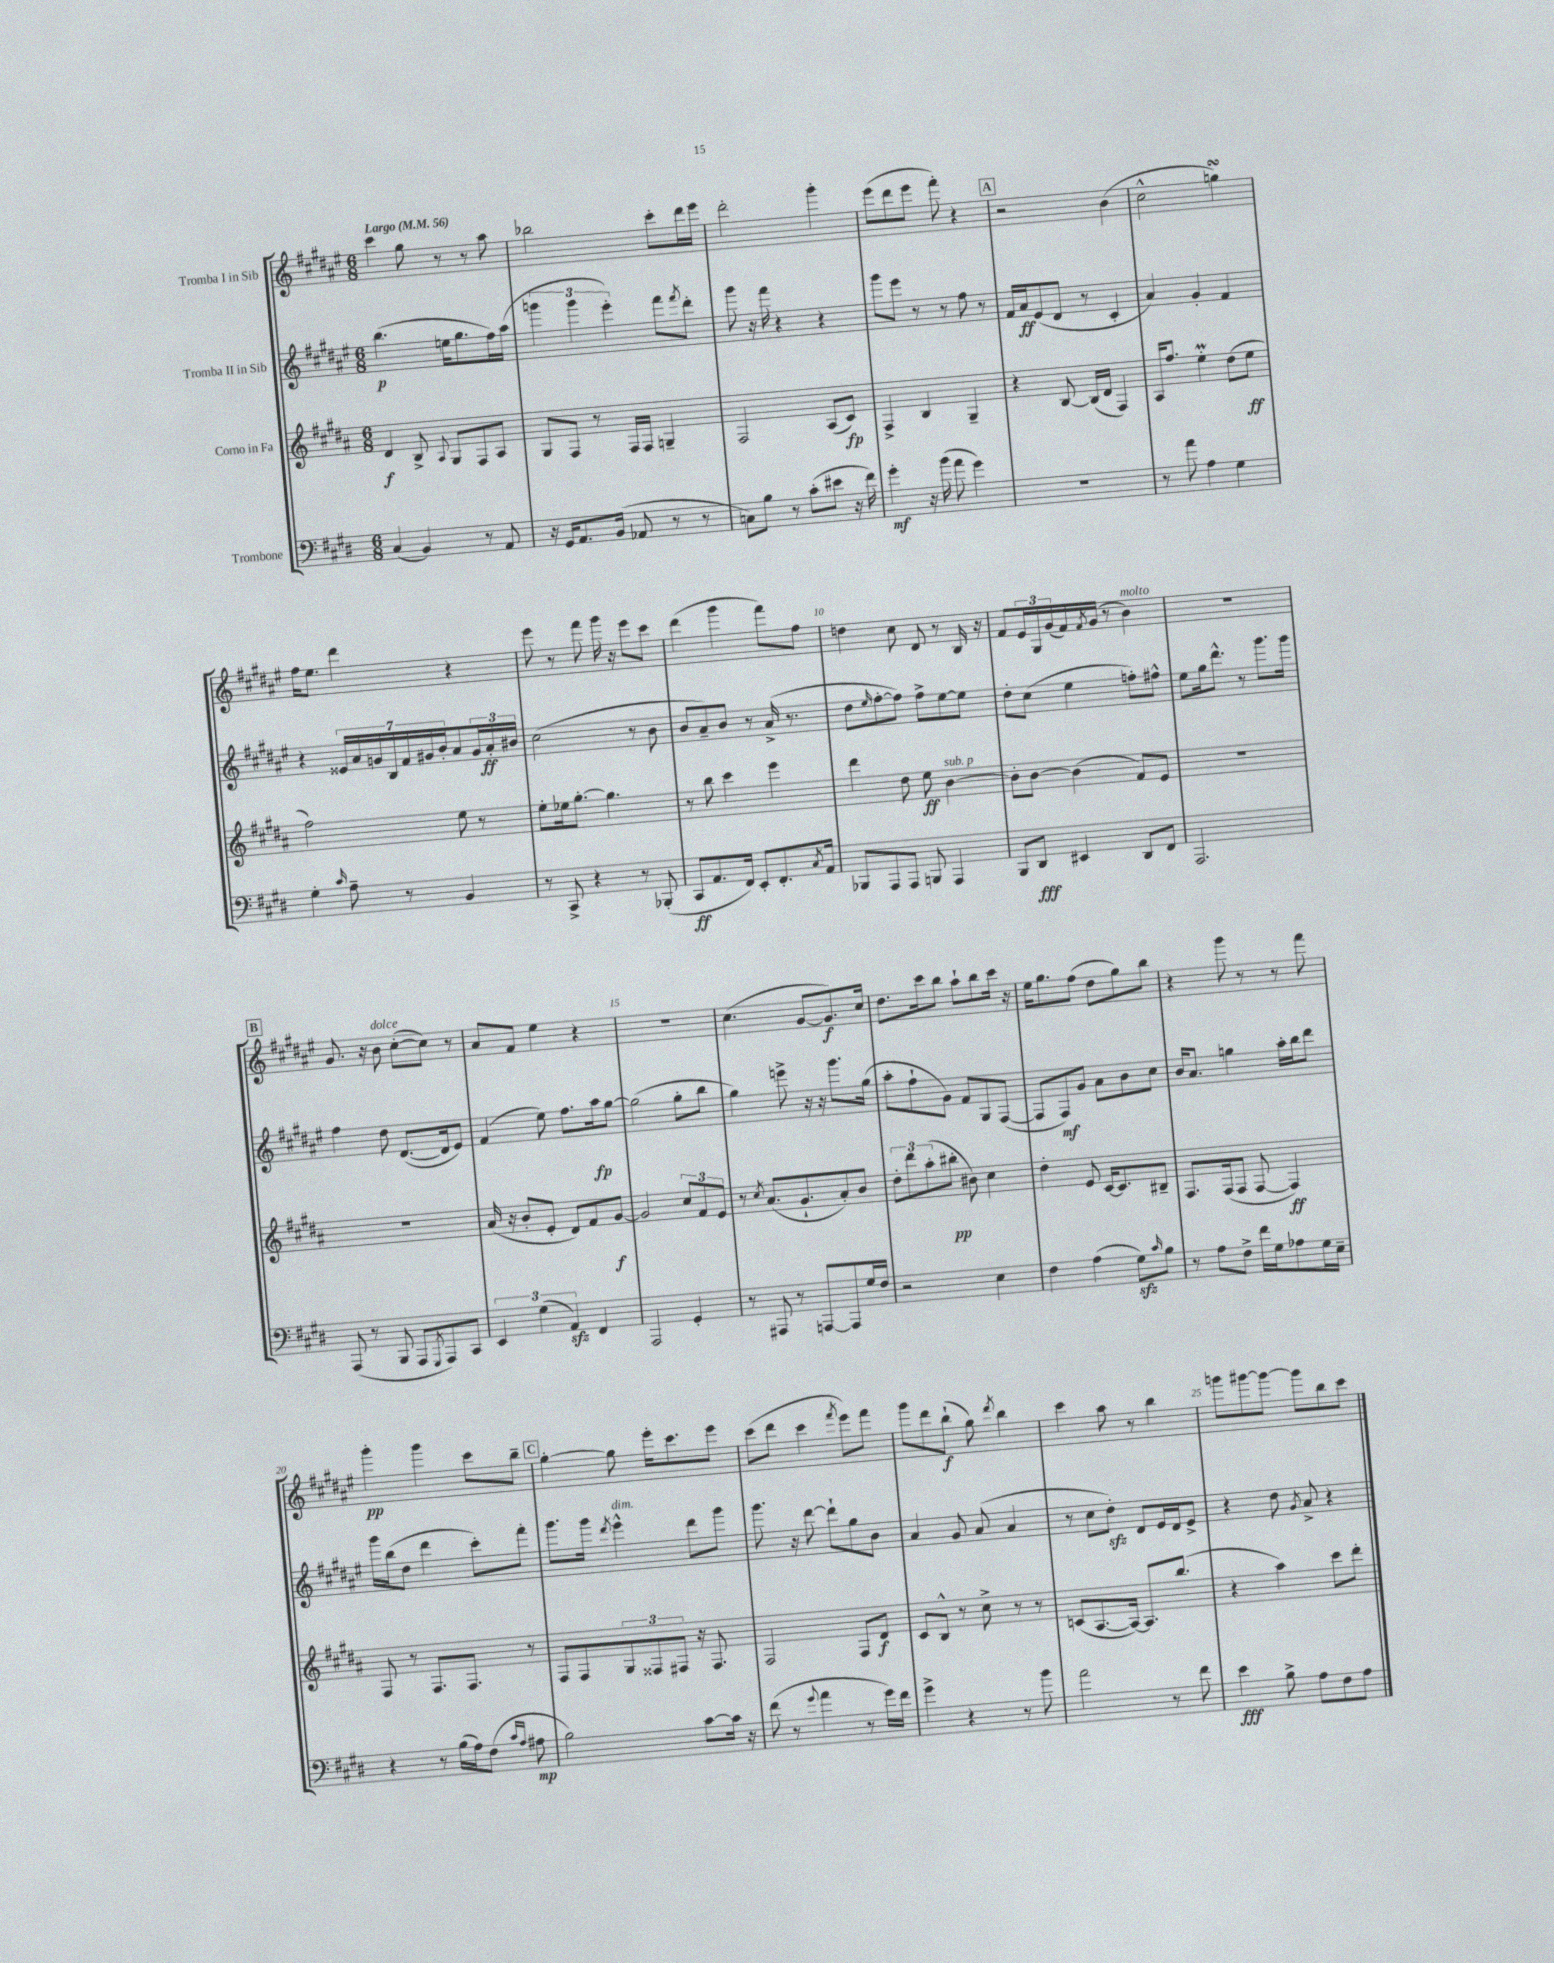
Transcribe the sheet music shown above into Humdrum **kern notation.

**kern	**dynam	**kern	**dynam	**kern	**dynam	**kern	**dynam
*part4	*part4	*part3	*part3	*part2	*part2	*part1	*part1
*staff4	*staff4	*staff3	*staff3	*staff2	*staff2	*staff1	*staff1
*I"Trombone	*	*I"Corno in Fa	*	*I"Tromba II in Sib	*	*I"Tromba I in Sib	*
*clefF4	*	*clefG2	*	*clefG2	*	*clefG2	*
*k[f#c#g#d#]	*	*k[f#c#g#d#a#]	*	*k[f#c#g#d#a#e#]	*	*k[f#c#g#d#a#e#]	*
*M6/8	*	*M6/8	*	*M6/8	*	*M6/8	*
*MM56	*	*MM56	*	*MM56	*	*MM56	*
=1	=1	=1	=1	=1	=1	=1	=1
!	!	!	!	!	!	!LO:TX:a:B:t=Largo	!
(4C#/	.	4d#/	f	(4.bb\	p	4ccc#\	.
4BB/)	.	8B^/	.	.	.	8gg#\	.
.	.	8qqA#/	.	.	.	.	.
.	.	8G#/L	.	16een\KL	.	8r	.
.	.	.	.	8.gg#\	.	.	.
8r	.	8F#/	.	.	.	8r	.
8AA/	.	8A#/J	.	16ff#\L)	.	8aa#\	.
.	.	.	.	(16aa#\JJ	.	.	.
=2	=2	=2	=2	=2	=2	=2	=2
16r	.	8G#/L	.	6gggn\	.	2bb-X\	.
16GG#/KL	.	.	.	.	.	.	.
8.AA/	.	8F#/J	.	.	.	.	.
.	.	.	.	6ggg\	.	.	.
.	.	8r	.	.	.	.	.
(16BB/Jk	.	.	.	.	.	.	.
.	.	.	.	6eee#'\)	.	.	.
8AA-X/	.	16F#/LL	.	.	.	.	.
.	.	16F#/JJ	.	.	.	.	.
8r	.	4Gn~/	.	8fff#\L	.	8ccc#'\L	.
.	.	.	.	8qfff#/	.	.	.
8r	.	.	.	8ddd#'\J	.	16ddd#\L	.
.	.	.	.	.	.	16eee#\JJ	.
=3	=3	=3	=3	=3	=3	=3	=3
8Cn\L)	.	2F#/	.	8ggg#\	.	2ddd#'\	.
8B\J	.	.	.	16r	.	.	.
.	.	.	.	16fff#\	.	.	.
8r	.	.	.	4r	.	.	.
(8c#'\L	.	.	.	.	.	.	.
8e#X\J	.	(8A#/L	.	4r	.	4ggg#'\	.
16r	.	8c#/J)	fp	.	.	.	.
16f#\)	.	.	.	.	.	.	.
=4	=4	=4	=4	=4	=4	=4	=4
4g#'\	mf	4F#^/	.	8ggg#\L	.	(8eee#\L	.
.	.	.	.	8eee#\J	.	8ddd#\	.
16r	.	4B/	.	8r	.	8eee#\J	.
(16b\	.	.	.	.	.	.	.
8a\	.	.	.	8r	.	8fff#'\)	.
4g#\)	.	4G#~/	.	8ff#\	.	4r	.
.	.	.	.	8r	.	.	.
!!LO:REH:place=s1:t=A
=5	=5	=5	=5	=5	=5	=5	=5
2.r	.	4r	.	16f#/LL	.	2r	.
.	.	.	.	16a#/J	ff	.	.
.	.	.	.	(8e#/	.	.	.
.	.	[8B/	.	8d#/J	.	.	.
.	.	(16B/LL]	.	8r	.	.	.
.	.	16d#/JJ	.	.	.	.	.
.	.	4F#/)	.	4c#'/	.	(4b\	.
=6	=6	=6	=6	=6	=6	=6	=6
8r	.	16A#/KL	.	4a#/)	.	2cc#^^\	.
.	.	8.ff#/J	.	.	.	.	.
8a\	.	.	.	.	.	.	.
4A\	.	4eeM'\	.	4g#'/	.	.	.
4G#\	.	(8dd#\L	.	4f#/	.	4ggnsSSs\)	.
.	.	8ee\J	ff	.	.	.	.
!!LO:LB:g=z
=7	=7	=7	=7	=7	=7	=7	=7
4G#'\	.	2ff#\)	.	4r	.	16ff#\KL	.
.	.	.	.	.	.	8.ee#\J	.
16qqc#/	.	.	.	.	.	.	.
8A~\	.	.	.	28e##X/LL	.	4ddd#\	.
.	.	.	.	28a#/	.	.	.
.	.	.	.	28gn/	.	.	.
.	.	.	.	28B/	.	.	.
8r	.	.	.	.	.	.	.
.	.	.	.	28f#/	.	.	.
.	.	.	.	28g#X/	.	.	.
.	.	.	.	28b'/J	.	.	.
4BB/	.	8ee\	.	8a#/	.	4r	.
.	.	8r	.	24g#/L	.	.	.
.	.	.	.	24a#'/	ff	.	.
.	.	.	.	24b#X/JJ	.	.	.
=8	=8	=8	=8	=8	=8	=8	=8
8r	.	8ee'\L	.	(2cc#\	.	8eee#\	.
8CC#^/	.	16ee-X\k	.	.	.	8r	.
.	.	[8.gg#'\J	.	.	.	.	.
4r	.	.	.	.	.	8fff#\	.
.	.	4.gg#\]	.	.	.	16ggg#\	.
.	.	.	.	.	.	16r	.
8r	.	.	.	8r	.	8eee#\L	.
(8BBB-X'/	.	.	.	8b\	.	8ccc#\J	.
=9	=9	=9	=9	=9	=9	=9	=9
8CC#/L	ff	8r	.	8b/L	.	(4ddd#\	.
8.AA/	.	8bb\	.	8a#~/)	.	.	.
.	.	4ccc#\	.	8b/J	.	4ggg#\	.
16FF#/Jk)	.	.	.	.	.	.	.
8EE'/L	.	.	.	8r	.	.	.
8.FF#'/	.	4eee\	.	(16a#^/	.	8fff#\L)	.
.	.	.	.	8.r	.	.	.
.	.	.	.	.	.	8ff#\J	.
8qC#/	.	.	.	.	.	.	.
16AA/Jk	.	.	.	.	.	.	.
=10	=10	=10	=10	=10	=10	=10	=10
8BBB-X/L	.	4ddd#\	.	8dd#\L	.	4ddn\	.
.	.	.	.	16qqee#/	.	.	.
8AAA/	.	.	.	[8ff#'\	.	.	.
8AAA/J	.	8dd#\	.	8ff#\J])	.	8cc#\	.
8BBBn/	.	8ee\	ff	8ff#^\L	.	8d#/	.
!	!	!LO:TX:a:i:t=sub. p	!	!	!	!	!
4AAA/	.	[4b\	.	[8ee#\	.	8r	.
.	.	.	.	8ee#\J]	.	16B/	.
.	.	.	.	.	.	16r	.
=11	=11	=11	=11	=11	=11	=11	=11
8BBB/L	.	8b'\L]	.	8dd#'\L	.	8f#/L	.
8DD#/J	fff	[8b\J	.	(8cc#\J	.	24e#/L	.
.	.	.	.	.	.	24G#/	.
.	.	.	.	.	.	(24g#/	.
4EE#X/	.	(4b\]	.	4ee#\	.	16f#/)	.
.	.	.	.	.	.	8qf#/	.
.	.	.	.	.	.	(16g#/JJ	.
.	.	.	.	.	.	8r	.
!	!	!	!	!	!	!LO:TX:a:i:t=molto	!
8DD#/L	.	8f#/L)	.	8ffn'\L)	.	4b\)	.
8FF#/J	.	8e/J	.	8ff#X^^\J	.	.	.
=12	=12	=12	=12	=12	=12	=12	=12
2.AAA/	.	2.r	.	8ee#\L	.	2.r	.
.	.	.	.	16gg#\k	.	.	.
.	.	.	.	8.ddd#^^\J	.	.	.
.	.	.	.	8r	.	.	.
.	.	.	.	8.ggg#\L	.	.	.
.	.	.	.	16ggg#\Jk	.	.	.
!!LO:LB:g=z
!!LO:REH:place=s1:t=B
=13	=13	=13	=13	=13	=13	=13	=13
(8AAA/	.	2.r	.	4ff#\	.	8.g#/	.
8r	.	.	.	.	.	.	.
.	.	.	.	.	.	16r	.
!	!	!	!	!	!	!LO:TX:a:i:t=dolce	!
8BBB/	.	.	.	8dd#\	.	8b\	.
8AAA/L	.	.	.	([8.d#/L	.	([8cc#'\L	.
8qGGG#/	.	.	.	.	.	.	.
8AAA/)	.	.	.	.	.	8cc#\J])	.
.	.	.	.	16d#/k]	.	.	.
8CC#/J	.	.	.	8e#/J)	.	8r	.
=14	=14	=14	=14	=14	=14	=14	=14
6EE/	.	(16a#/	.	(4f#/	.	8a#/L	.
.	.	16r	.	.	.	.	.
.	.	8b'/L	.	.	.	8f#/J	.
(6G#\	.	.	.	.	.	.	.
.	.	8e'/J	.	8ee#\)	.	4ee#\	.
6AAzz/)	.	.	.	.	.	.	.
.	.	8d#/L)	.	8.ff#\L	.	.	.
4FF#/	.	8f#/	.	.	.	4r	.
.	.	.	.	16aa#\k	fp	.	.
.	.	[8g#/J	f	[8gg#\J	.	.	.
=15	=15	=15	=15	=15	=15	=15	=15
2AAA/	.	2g#/]	.	(2gg#\]	.	2.r	.
4GG#'/	.	12cc#/L	.	8gg#'\L	.	.	.
.	.	12f#/	.	.	.	.	.
.	.	.	.	8bb\J	.	.	.
.	.	12e/J	.	.	.	.	.
=16	=16	=16	=16	=16	=16	=16	=16
8r	.	8r	.	4gg#\)	.	(4.cc#\	.
.	.	8qcc#/	.	.	.	.	.
8AAA#X/	.	(8.a#/L	.	.	.	.	.
8r	.	.	.	8eeen^\	.	.	.
.	.	8.g#`/	.	.	.	.	.
[8AAAn/L	.	.	.	16r	.	[8g#/L	.
.	.	.	.	16r	.	.	.
8AAA/]	.	8a#'/)	.	8.ggg#\L	.	8.g#/])	f
16G#/L	.	8b/J	.	.	.	.	.
16F#/JJ	.	.	.	(16gg#\Jk	.	16cc#/Jk	.
=17	=17	=17	=17	=17	=17	=17	=17
2r	.	12dd#'\L	.	8aa#'\L	.	8.dd#\L	.
.	.	12ddd#\	.	.	.	.	.
.	.	.	.	8ff#`\	.	.	.
.	.	(12aa#'\	.	.	.	.	.
.	.	.	.	.	.	16ccc#\k	.
.	.	8bb#X'\J	pp	8g#\J)	.	8bb\J	.
.	.	8b#X\)	.	8f#/L	.	8aa#`\L	.
4E\	.	4cc#\	.	8G#/	.	8bb\	.
.	.	.	.	([8F#/J	.	16ccc#\Jk	.
.	.	.	.	.	.	16r	.
=18	=18	=18	=18	=18	=18	=18	=18
4F#\	.	4dd#'\	.	8F#/L]	.	16ee#\KL	.
.	.	.	.	.	.	8.gg#\	.
.	.	.	.	8F#/)	mf	.	.
(4A\	.	8e/	.	8g#/J	.	(8ff#\J	.
.	.	[16c#/KL	.	8a#\L	.	8dd#\L	.
.	.	8.c#/]	.	.	.	.	.
8G#zz\L)	.	.	.	8b\	.	8gg#\)	.
16qqc#/	.	.	.	.	.	.	.
8B\J	.	8B#X~/J	.	8cc#\J	.	8bb\J	.
=19	=19	=19	=19	=19	=19	=19	=19
8r	.	8.F#/L	.	16b/KL	.	4r	.
.	.	.	.	8.a#/J	.	.	.
8A\L	.	.	.	.	.	.	.
.	.	(16F#/k	.	.	.	.	.
8F#^\J	.	8F#/J	.	4ggn\	.	8ggg#\	.
16f#\LL	.	[8F#/	.	.	.	8r	.
16G#\J	.	.	.	.	.	.	.
8A-X\	.	4F#/])	ff	16aa#'\LL	.	8r	.
.	.	.	.	16bb\J	.	.	.
16G#\L	.	.	.	8ddd#\J	.	8fff#\	.
16E~\JJ	.	.	.	.	.	.	.
!!LO:LB:g=z
=20	=20	=20	=20	=20	=20	=20	=20
4r	.	8F#/	.	16ggg#\LL	.	4ggg#'\	pp
.	.	.	.	(16bb\J	.	.	.
.	.	8r	.	8dd#\J	.	.	.
8r	.	8.F#/L	.	4ddd#\	.	4ggg#\	.
(16B\LL	.	.	.	.	.	.	.
16A\J)	.	8.F#/J	.	.	.	.	.
(8F#\J	.	.	.	8ccc#'\L)	.	8ccc#\L	.
16qqc#/LL	.	.	.	.	.	.	.
16qqA/JJ	.	.	.	.	.	.	.
8A#X\	mp	8r	.	8fff#'\J	.	8bb~\J	.
!!LO:REH:place=s1:t=C
=21	=21	=21	=21	=21	=21	=21	=21
2B\)	.	8F#/L	.	8.ggg#\L	.	[4gg#'\	.
.	.	8F#/	.	.	.	.	.
.	.	.	.	16ggg#\Jk	.	.	.
.	.	.	.	8qddd#/	.	.	.
!	!	!	!	!LO:TX:a:i:t=dim.	!	!	!
.	.	12G#/	.	4eee#^^\	.	8gg#\]	.
.	.	12F##X/	.	.	.	.	.
.	.	.	.	.	.	16eee#'\KL	.
.	.	12F#X/J	.	.	.	.	.
.	.	.	.	.	.	8.ccc#\	.
[8c#\L	.	16r	.	8ddd#\L	.	.	.
.	.	8.F#/	.	.	.	.	.
16c#\Jk]	.	.	.	8ggg#\J	.	8eee#\J	.
16r	.	.	.	.	.	.	.
=22	=22	=22	=22	=22	=22	=22	=22
(8f#\	.	2F#/	.	8.ggg#\	.	(8ccc#\L	.
8r	.	.	.	.	.	8ddd#\J	.
.	.	.	.	16r	.	.	.
8qqg#/	.	.	.	.	.	.	.
4a\	.	.	.	[8ddd#\	.	4ccc#\	.
.	.	.	.	8ddd#`\L]	.	.	.
.	.	.	.	.	.	8qfff#/	.
8r	.	8F#/L	.	8gg#\	.	8eee#\L)	.
16g#\LL)	.	8d#/J	f	8b\J	.	8fff#\J	.
16f#\JJ	.	.	.	.	.	.	.
=23	=23	=23	=23	=23	=23	=23	=23
4g#^\	.	8c#/L	.	4a#/	.	8ggg#\L	.
.	.	8B^^/J	.	.	.	8ddd#\	.
4r	.	8r	.	8g#/	.	(8bb`\J	f
.	.	8cc#^\	.	(8a#/	.	8gg#\)	.
.	.	.	.	.	.	8qddd#/	.
8r	.	8r	.	4a#/	.	4bb\	.
8b\	.	8r	.	.	.	.	.
=24	=24	=24	=24	=24	=24	=24	=24
2a\	.	(8cn/L	.	8r	.	4ccc#\	.
.	.	[8.A#/	.	8cc#\L	.	.	.
.	.	.	.	8dd#zz'\J)	.	8aa#\	.
.	.	16A#/Jk_)	.	.	.	.	.
.	.	8.A#/L]	.	8d#/L	.	8r	.
8r	.	.	.	16e#/L	.	4bb\	.
.	.	(8.bb/J	.	16d#/J	.	.	.
8f#\	.	.	.	8e#^/J	.	.	.
=25	=25	=25	=25	=25	=25	=25	=25
4e\	fff	4r	.	4r	.	8gggn\L	.
.	.	.	.	.	.	[8ggg#X\	.
8B^\	.	4aa#\)	.	8dd#\	.	8ggg#\J_	.
.	.	.	.	8qg#/	.	.	.
8A\L	.	.	.	8a#^/	.	8ggg#\L]	.
8F#\	.	8ccc#\L	.	4r	.	8bb\	.
8A\J	.	8ddd#'\J	.	.	.	8ccc#\J	.
==	==	==	==	==	==	==	==
*-	*-	*-	*-	*-	*-	*-	*-
